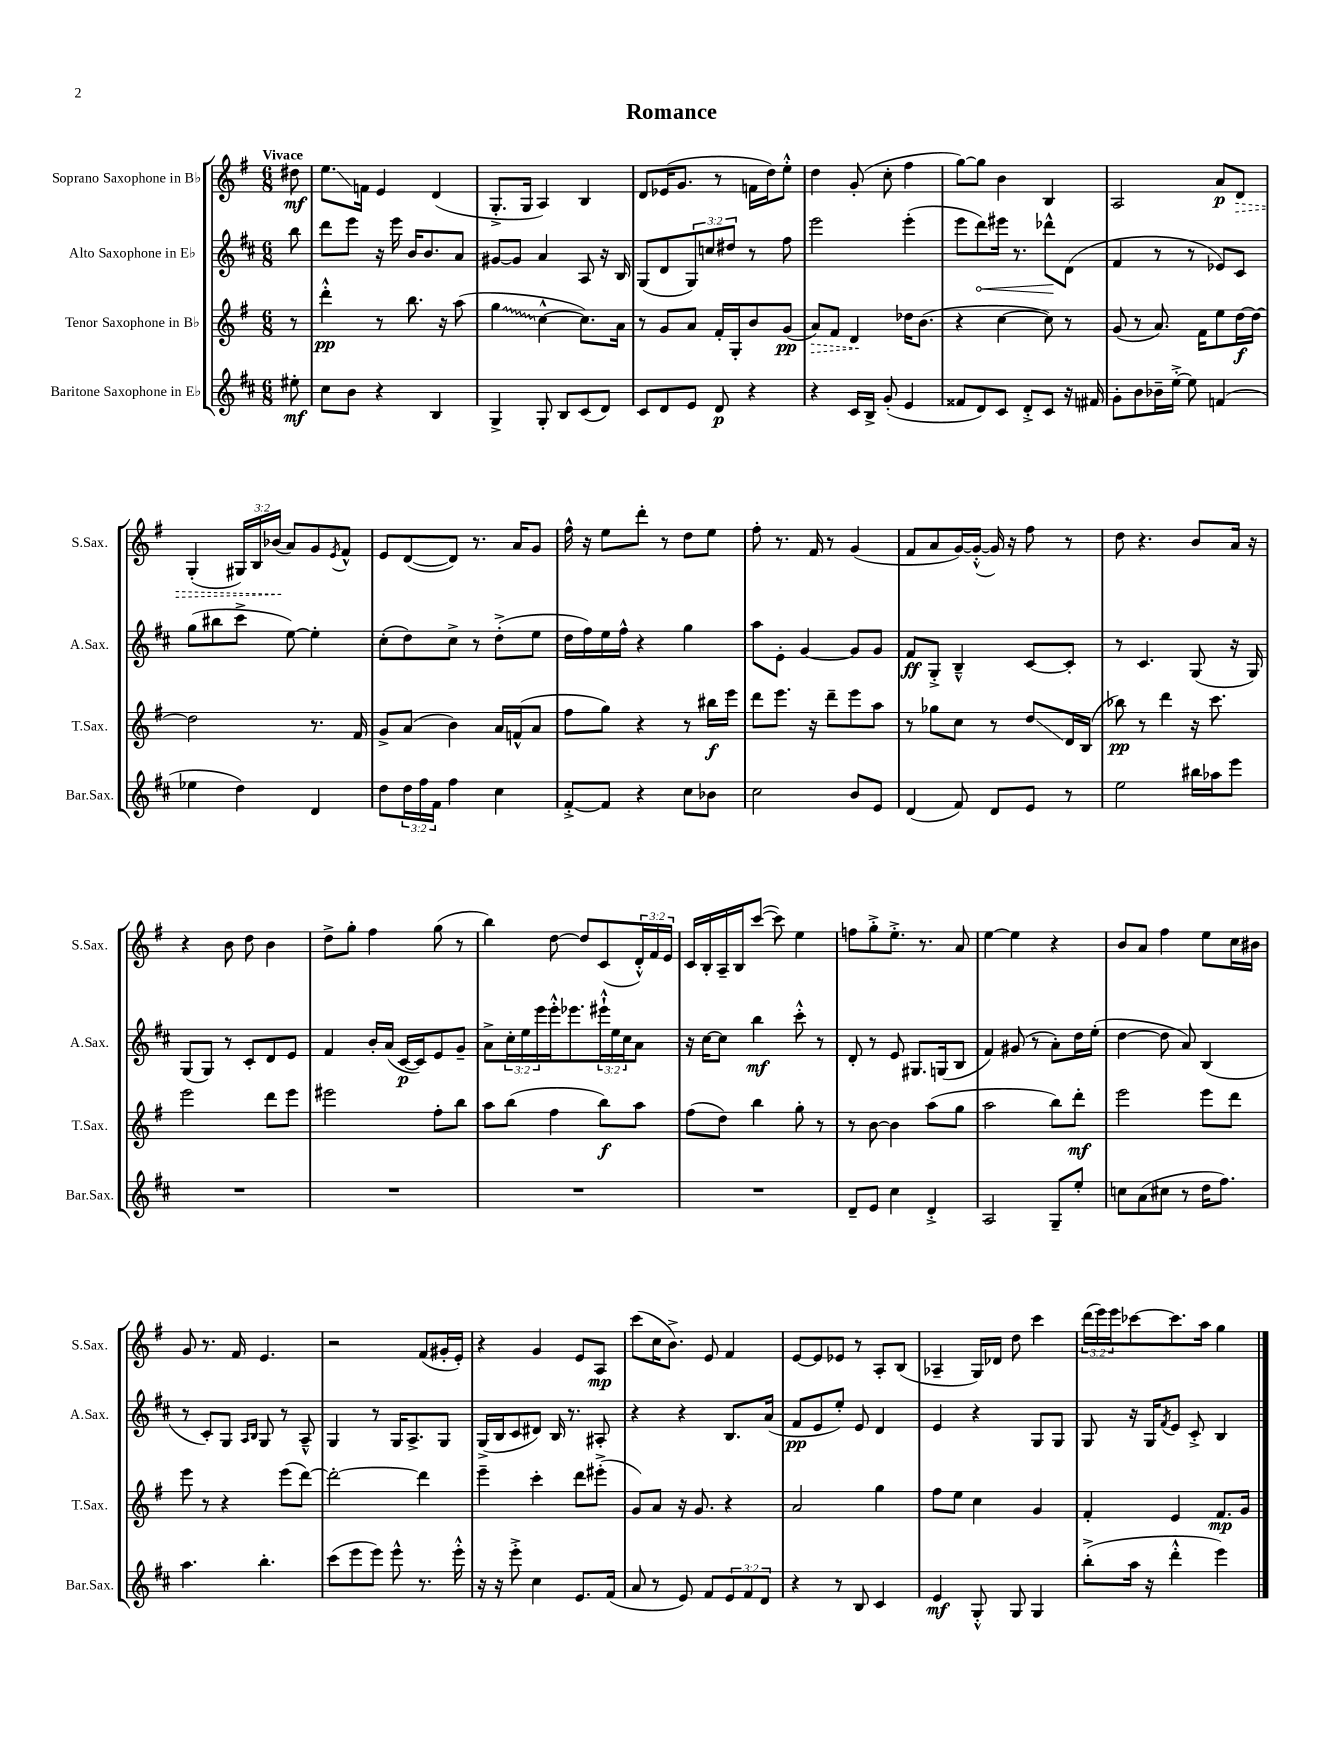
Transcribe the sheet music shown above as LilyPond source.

\header { title = "Romance" }
<<
\new StaffGroup <<
\new Staff = "s0" \with { instrumentName = "Soprano Saxophone in Bb" shortInstrumentName = "S.Sax." } {
    \clef treble \key g \major \numericTimeSignature \time 6/8 \override Staff.TupletNumber.text = #tuplet-number::calc-fraction-text \partial 8 \tempo "Vivace"
    dis''8\mf |
    e''8.\glissando f'16 e'4 d'4( |
    g8.-.-> g16 a4) b4 |
    d'8 ees'16( g'8. r8 f'16 d''16) e''8-.-^ |
    d''4 g'8-.( c''8-. fis''4 |
    g''8~) g''8 b'4 b4 |
    a2 a'8\p \once \override Hairpin.style = #'dashed-line d'8\> |
    g4-.( \tuplet 3/2 { gis16) b16 bes'16\!( } a'8) g'8 \acciaccatura { e'8 } fis'8-^ |
    e'8 d'8~( d'8) r8. a'16 g'8 |
    fis''16-^ r16 e''8 d'''8-. r8 d''8 e''8 |
    fis''8-. r8. fis'16 r8 g'4( |
    fis'8 a'8 g'16~) g'16~-.-^( g'16) r16 fis''8 r8 |
    d''8 r4. b'8 a'16 r16 |
    r4 b'8 d''8 b'4 |
    d''8-> g''8-. fis''4 g''8( r8 |
    b''4) d''8~ d''8 c'8( \tuplet 3/2 { d'16-.-^) fis'16 e'16 } |
    c'16 b16-. a16-- b16 c'''8~( c'''8) e''4 |
    f''8 g''8-.-> e''8.-.-> r8. a'8 |
    e''4~ e''4 r4 |
    b'8 a'8 fis''4 e''8 c''16 bis'16 |
    g'8 r8. fis'16 e'4. |
    r2 fis'8( gis'16-. e'16-.) |
    r4 g'4 e'8 a8\mp |
    c'''8( c''16 b'8.->) e'8 fis'4 |
    e'8~ e'8 ees'8 r8 a8-. b8( |
    aes4-- g16) des'16 d''8 c'''4 |
    \tuplet 3/2 { d'''16( e'''16) e'''16 } ces'''8~ ces'''8. a''16 g''4 \bar "|." |
}
\new Staff = "s1" \with { instrumentName = "Alto Saxophone in Eb" shortInstrumentName = "A.Sax." } {
    \clef treble \key d \major \numericTimeSignature \time 6/8 \override Staff.TupletNumber.text = #tuplet-number::calc-fraction-text \partial 8
    b''8 |
    d'''8 e'''8 r16 e'''16 b'16 b'8. a'8 |
    gis'8~ gis'8 a'4 a8 r16 b16 |
    g8( d'8 \tuplet 3/2 { g8) c''8 dis''8 } r8 fis''8 |
    e'''2 e'''4-.( |
    e'''8 \once \override Hairpin.circled-tip = ##t d'''8\<) eis'''16 r8. des'''8-^\! d'8( |
    fis'4 r8 r8 ees'8) cis'8 |
    g''8( bis''8 cis'''8-> e''8~) e''4-. |
    cis''8-.( d''8) cis''8-> r8 d''8-.->( e''8 |
    d''16 fis''16) e''16 fis''16-^ r4 g''4 |
    a''8 e'8-. g'4~ g'8 g'8 |
    fis'8\ff g8-.-> b4---^ cis'8~ cis'8-. |
    r8 cis'4. g8( r16 g16) |
    g8( g8) r8 cis'8-. d'8 e'8 |
    fis'4 b'16-. a'16( cis'16~\p cis'16) e'8 g'8-- |
    a'8-> \tuplet 3/2 { cis''16-. e''16 e'''16 } e'''16-.-^ ees'''8. \tuplet 3/2 { eis'''16-!-^ e''16 cis''16 } a'8 |
    r16 cis''16~ cis''8 b''4\mf cis'''8-.-^ r8 |
    d'8-. r8 e'8 gis8. g16( b8 |
    fis'4) gis'8( r8 a'8-.) d''16 e''16-.( |
    d''4~ d''8 a'8) b4( |
    r8 cis'8-.) g8 \grace { a16 b16 } g8 r8 a8---^ |
    g4 r8 g16 a8.-> g8 |
    g16->( b16 cis'8 dis'8) b16 r8. ais8-. |
    r4 r4 b8. a'16( |
    fis'8\pp e'8 e''8-.) e'8 d'4 |
    e'4 r4 g8 g8 |
    g8 r16 g16 \acciaccatura { fis'8 } e'8 cis'8-.-> b4 \bar "|." |
}
\new Staff = "s2" \with { instrumentName = "Tenor Saxophone in Bb" shortInstrumentName = "T.Sax." } {
    \clef treble \key g \major \numericTimeSignature \time 6/8 \partial 8
    r8 |
    d'''4-.-^\pp r8 b''8. r16 a''8( |
    \once \override Glissando.style = #'zigzag g''4\glissando c''4~-^ c''8.) a'16 |
    r8 g'8 a'8 fis'16-. g16-. b'8 g'8\pp( |
    \once \override Hairpin.style = #'dashed-line a'8\>) fis'8 d'4\! des''16 b'8.( |
    r4 c''4~ c''8) r8 |
    g'8( r8 a'8.) fis'16 e''8 d''16~\f d''16~ |
    d''2 r8. fis'16 |
    g'8-> a'8( b'4) a'16 f'16-^( a'8 |
    fis''8 g''8) r4 r8 bis''16\f e'''16 |
    d'''8 e'''8. r16 d'''8-- e'''8 a''8 |
    r8 ges''8 c''8 r8 d''8\glissando d'16 b16( |
    bes''8\pp) r8 d'''4 r16 c'''8. |
    e'''2 d'''8 e'''8 |
    eis'''2 fis''8-. b''8 |
    a''8 b''8( fis''4 b''8\f) a''8 |
    fis''8( d''8) b''4 g''8-. r8 |
    r8 b'8~ b'4 a''8( g''8 |
    a''2 b''8) d'''8-.\mf |
    e'''2 e'''8 d'''8 |
    e'''8 r8 r4 e'''8( d'''8~) |
    d'''2~-. d'''4 |
    e'''4-- c'''4-. d'''8 eis'''8-.->( |
    g'8) a'8 r16 g'8. r4 |
    a'2 g''4 |
    fis''8 e''8 c''4 g'4 |
    fis'4-. e'4 fis'8.\mp g'16 \bar "|." |
}
\new Staff = "s3" \with { instrumentName = "Baritone Saxophone in Eb" shortInstrumentName = "Bar.Sax." } {
    \clef treble \key d \major \numericTimeSignature \time 6/8 \override Staff.TupletNumber.text = #tuplet-number::calc-fraction-text \partial 8
    eis''8-.\mf |
    cis''8 b'8 r4 b4 |
    g4-> g8-. b8 cis'8( d'8) |
    cis'8 d'8 e'8 d'8\p r4 |
    r4 cis'16 b16-> g'8-.( e'4 |
    fisis'8 d'8) cis'8 d'8-.-> cis'8 r16 fis'16 |
    g'8-. b'8 bes'16-- e''16~-.-> e''8 f'4( |
    ees''4 d''4) d'4 |
    d''8 \tuplet 3/2 { d''16 fis''16 fis'16 } fis''4 cis''4 |
    fis'8~-.-> fis'8 r4 cis''8 bes'8 |
    cis''2 b'8 e'8 |
    d'4( fis'8) d'8 e'8 r8 |
    e''2 bis''16 aes''16 e'''8 |
    R2. |
    R2. |
    R2. |
    R2. |
    d'8-- e'8 cis''4 d'4-.-> |
    a2 g8-- e''8-. |
    c''8 a'8( cis''8 r8 d''16 fis''8.) |
    a''4. b''4.-. |
    cis'''8( e'''8 e'''8) e'''8-^ r8. e'''16-.-^ |
    r16 r16 e'''8-.-> cis''4 e'8. fis'16( |
    a'8 r8 e'8) fis'8 \tuplet 3/2 { e'8 fis'8 d'8 } |
    r4 r8 b8 cis'4 |
    e'4\mf g8-.-^ g8 g4 |
    b''8-.->( a''16 r16 d'''4-.-^ e'''4) \bar "|." |
}
>>
>>
\layout { \context { \Score \remove "Bar_number_engraver" } }
